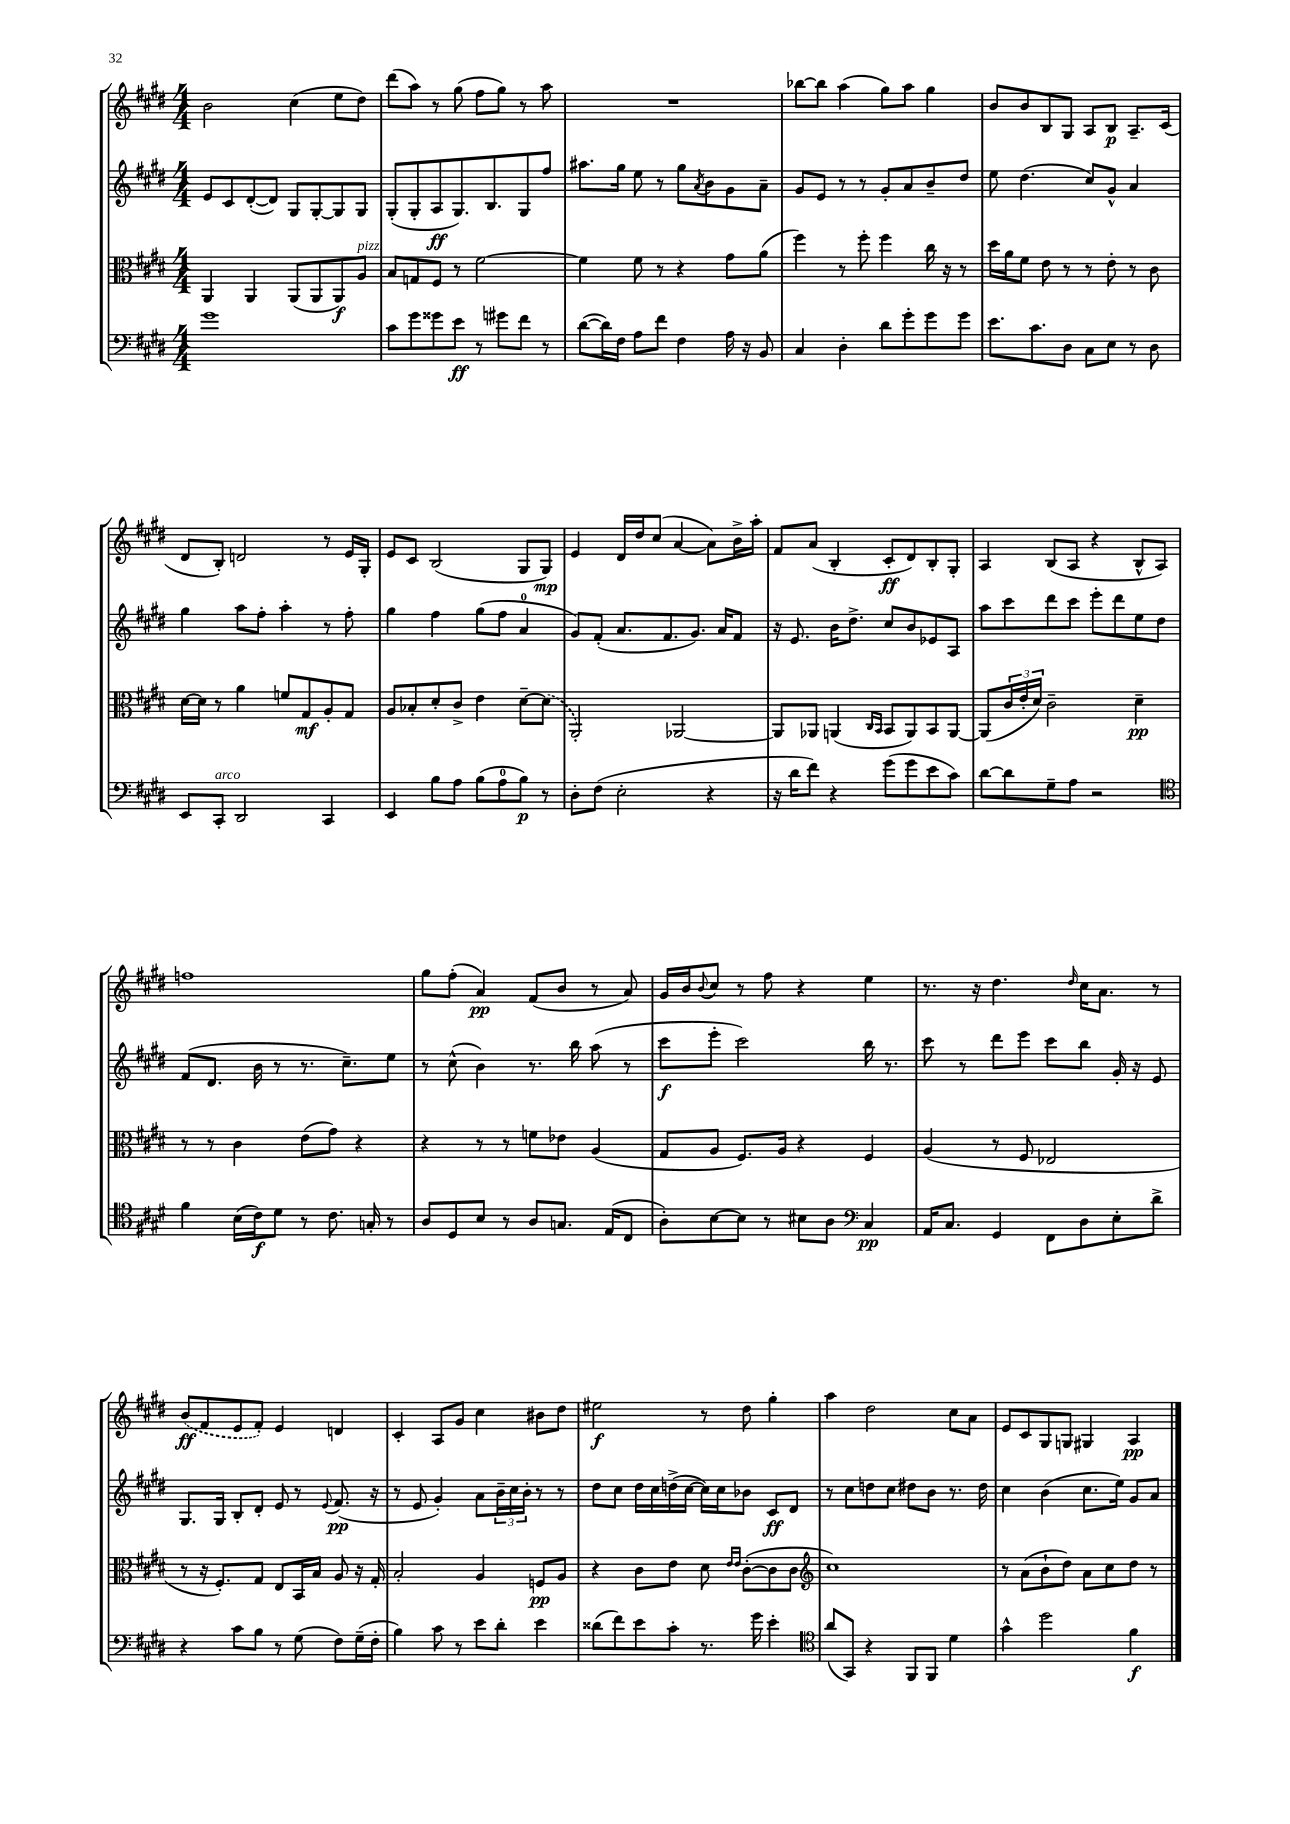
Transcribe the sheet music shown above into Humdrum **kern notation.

**kern	**dynam	**kern	**dynam	**kern	**dynam	**kern	**dynam
*part4	*part4	*part3	*part3	*part2	*part2	*part1	*part1
*staff4	*staff4	*staff3	*staff3	*staff2	*staff2	*staff1	*staff1
*clefF4	*	*clefC3	*	*clefG2	*	*clefG2	*
*k[f#c#g#d#]	*	*k[f#c#g#d#]	*	*k[f#c#g#d#]	*	*k[f#c#g#d#]	*
*M4/4	*	*M4/4	*	*M4/4	*	*M4/4	*
=74	=74	=74	=74	=74	=74	=74	=74
1g#	.	4AA/	.	8e/L	.	2b\	.
.	.	.	.	8c#/	.	.	.
.	.	4AA/	.	([8d#'/	.	.	.
.	.	.	.	8d#/J])	.	.	.
.	.	(8AA/L	.	8G#/L	.	(4cc#\	.
.	.	8AA/	.	[8G#'/	.	.	.
.	.	8AA/)	f	8G#/]	.	8ee\L	.
!	!	!LO:TX:a:i:t=pizz.	!	!	!	!	!
.	.	8A/J	.	8G#/J	.	8dd#\J)	.
=75	=75	=75	=75	=75	=75	=75	=75
8c#\L	.	8B/L	.	(8G#'/L	.	(8ddd#\L	.
8g#\	.	8Gn/	.	8G#'/	.	8aa\J)	.
8g##X\	.	8F#/J	.	8A/	ff	8r	.
8e\J	ff	8r	.	8.G#/)	.	(8gg#\	.
8r	.	[2f#\	.	.	.	8ff#\L	.
.	.	.	.	8.B/	.	.	.
8g#X\L	.	.	.	.	.	8gg#\J)	.
8f#\J	.	.	.	8G#/	.	8r	.
8r	.	.	.	8ff#/J	.	8aa\	.
=76	=76	=76	=76	=76	=76	=76	=76
([8d#\L	.	4f#\]	.	8.aa#X\L	.	1r	.
16d#\L])	.	.	.	.	.	.	.
16F#\JJ	.	.	.	16gg#\Jk	.	.	.
8A\L	.	8f#\	.	8ee\	.	.	.
8f#\J	.	8r	.	8r	.	.	.
4F#\	.	4r	.	8gg#\L	.	.	.
.	.	.	.	8qa/	.	.	.
.	.	.	.	8b\	.	.	.
16A\	.	8g#\L	.	8g#\	.	.	.
16r	.	.	.	.	.	.	.
8BB/	.	(8a\J	.	8a~\J	.	.	.
=77	=77	=77	=77	=77	=77	=77	=77
4C#/	.	4ff#\)	.	8g#/L	.	[8bb-X\L	.
.	.	.	.	8e/J	.	8bb-\J]	.
4D#'\	.	8r	.	8r	.	(4aa\	.
.	.	8ff#'\	.	8r	.	.	.
8d#\L	.	4ff#\	.	8g#'/L	.	8gg#\L)	.
8g#'\	.	.	.	8a/	.	8aa\J	.
8g#\	.	16cc#\	.	8b~/	.	4gg#\	.
.	.	16r	.	.	.	.	.
8g#\J	.	8r	.	8dd#/J	.	.	.
=78	=78	=78	=78	=78	=78	=78	=78
8.e\L	.	16dd#\LL	.	8ee\	.	8b/L	.
.	.	16a\J	.	.	.	.	.
.	.	8f#\J	.	(4.dd#\	.	8b/	.
8.c#\	.	.	.	.	.	.	.
.	.	8e\	.	.	.	8B/	.
8D#\J	.	8r	.	.	.	8G#/J	.
8C#\L	.	8r	.	8cc#/L)	.	8A/L	.
8E\J	.	8e'\	.	8g#^^/J	.	8B/J	p
8r	.	8r	.	4a/	.	8.A~/L	.
8D#\	.	8c#\	.	.	.	.	.
.	.	.	.	.	.	(16c#/Jk	.
!!LO:LB:g=z
=79	=79	=79	=79	=79	=79	=79	=79
8EE/L	.	[16d#\LL	.	4gg#\	.	8d#/L	.
.	.	16d#\JJ]	.	.	.	.	.
!LO:TX:a:i:t=arco	!	!	!	!	!	!	!
8CC#'/J	.	8r	.	.	.	8B'/J)	.
2DD#/	.	4a\	.	8aa\L	.	2dn/	.
.	.	.	.	8ff#'\J	.	.	.
.	.	8fn/L	.	4aa'\	.	.	.
.	.	8G#/	mf	.	.	.	.
4CC#/	.	8A'/	.	8r	.	8r	.
.	.	8G#/J	.	8ff#'\	.	16e/LL	.
.	.	.	.	.	.	16G#'/JJ	.
=80	=80	=80	=80	=80	=80	=80	=80
4EE/	.	8A/L	.	4gg#\	.	8e/L	.
.	.	8B-X'/	.	.	.	8c#/J	.
8B\L	.	8d#'/	.	4ff#\	.	(2B/	.
8A\J	.	8c#^/J	.	.	.	.	.
(8B\L	.	4e\	.	(8gg#\L	.	.	.
8A\	.	.	.	8ff#\J	.	.	.
8B\J)	p	[8d#~\L	.	4a/	.	8G#/L	.
8r	.	(8d#\J]	.	.	.	8G#/J)	mp
=81	=81	=81	=81	=81	=81	=81	=81
8D#'\L	.	2AA'/)	.	8g#/L)	.	4e/	.
(8F#\J	.	.	.	(8f#'/J	.	.	.
2E'\	.	.	.	8.a/L	.	16d#/LL	.
.	.	.	.	.	.	16dd#/J	.
.	.	.	.	.	.	(8cc#/J	.
.	.	.	.	8.f#/	.	.	.
.	.	[2AA-X/	.	.	.	[4a/	.
.	.	.	.	8.g#/J)	.	.	.
4r	.	.	.	.	.	8a\L])	.
.	.	.	.	16a/KL	.	.	.
.	.	.	.	8f#/J	.	16b^\L	.
.	.	.	.	.	.	16aa'\JJ	.
=82	=82	=82	=82	=82	=82	=82	=82
16r	.	8AA-/L]	.	16r	.	8f#/L	.
16d#\KL	.	.	.	8.e/	.	.	.
8f#\J)	.	8AA-X/J	.	.	.	(8a/J	.
4r	.	(4AAn/	.	16b\KL	.	4B'/	.
.	.	.	.	8.dd#^\J	.	.	.
.	.	16qqC#/LL	.	.	.	.	.
.	.	16qqBB/JJ	.	.	.	.	.
(8g#\L	.	8BB/L	.	8cc#/L	.	8c#'/L	ff
8g#\	.	8AA/)	.	8b/	.	8d#/)	.
8e\	.	8BB/	.	8e-X/	.	8B'/	.
8c#\J)	.	[8AA/J	.	8A/J	.	8G#'/J	.
=83	=83	=83	=83	=83	=83	=83	=83
[8d#\L	.	(8AA/L]	.	8aa\L	.	4A/	.
8d#\]	.	24c#/L	.	8ccc#\	.	.	.
.	.	24e'/	.	.	.	.	.
.	.	24d#/JJ)	.	.	.	.	.
8G#~\	.	2c#~\	.	8ddd#\	.	(8B/L	.
8A\J	.	.	.	8ccc#\J	.	8A/J	.
2r	.	.	.	8eee'\L	.	4r	.
.	.	.	.	8ddd#\	.	.	.
.	.	4d#~\	pp	8ee\	.	8B^^/L	.
.	.	.	.	8dd#\J	.	8A/J)	.
!!LO:LB:g=z
=84	=84	=84	=84	=84	=84	=84	=84
*clefC4	*	*	*	*	*	*	*
4f#\	.	8r	.	(8f#/L	.	1ffn	.
.	.	8r	.	8.d#/J	.	.	.
(16B\LL	.	4c#\	.	.	.	.	.
16c#\J)	f	.	.	16b\	.	.	.
8d#\J	.	.	.	8r	.	.	.
8r	.	(8e\L	.	8.r	.	.	.
8.c#\	.	8g#\J)	.	.	.	.	.
.	.	.	.	8.cc#~\L)	.	.	.
.	.	4r	.	.	.	.	.
16Gn'/	.	.	.	.	.	.	.
8r	.	.	.	8ee\J	.	.	.
=85	=85	=85	=85	=85	=85	=85	=85
8A/L	.	4r	.	8r	.	8gg#\L	.
8D#/	.	.	.	(8cc#^^\	.	(8ff#'\J	.
8B/J	.	8r	.	4b\)	.	4a/)	pp
8r	.	8r	.	.	.	.	.
8A/L	.	8fn\L	.	8.r	.	(8f#/L	.
8.Gn/J	.	8e-X\J	.	.	.	8b/J	.
.	.	.	.	16bb\	.	.	.
.	.	(4A/	.	(8aa\	.	8r	.
(16E/KL	.	.	.	.	.	.	.
8C#/J	.	.	.	8r	.	8a/)	.
=86	=86	=86	=86	=86	=86	=86	=86
8A'\L)	.	8G#/L	.	8ccc#\L	f	16g#/LL	.
.	.	.	.	.	.	16b/J	.
.	.	.	.	.	.	8qqb/	.
[8B\	.	8A/J	.	8eee'\J	.	8cc#/J	.
8B\J]	.	8.F#/L)	.	2ccc#\)	.	8r	.
8r	.	.	.	.	.	8ff#\	.
.	.	16A/Jk	.	.	.	.	.
8B#X\L	.	4r	.	.	.	4r	.
8A\J	.	.	.	.	.	.	.
*clefF4	*	*	*	*	*	*	*
4C#/	pp	4F#/	.	16bb\	.	4ee\	.
.	.	.	.	8.r	.	.	.
=87	=87	=87	=87	=87	=87	=87	=87
16AA/KL	.	(4A/	.	8ccc#\	.	8.r	.
8.C#/J	.	.	.	.	.	.	.
.	.	.	.	8r	.	.	.
.	.	.	.	.	.	16r	.
4GG#/	.	8r	.	8ddd#\L	.	4.dd#\	.
.	.	8F#/	.	8eee\J	.	.	.
8FF#\L	.	2E-X/	.	8ccc#\L	.	.	.
.	.	.	.	.	.	16qqdd#/	.
8D#\	.	.	.	8bb\J	.	16cc#\KL	.
.	.	.	.	.	.	8.a\J	.
8E'\	.	.	.	16g#'/	.	.	.
.	.	.	.	16r	.	.	.
8d#^\J	.	.	.	8e/	.	8r	.
!!LO:LB:g=z
=88	=88	=88	=88	=88	=88	=88	=88
4r	.	8r	.	8.G#/L	.	(8b/L	ff
.	.	16r	.	.	.	8f#/	.
.	.	8.F#'/L)	.	16G#/Jk	.	.	.
8c#\L	.	.	.	8B'/L	.	8e/	.
8B\J	.	8G#/J	.	8d#'/J	.	8f#'/J)	.
8r	.	8E/L	.	8e/	.	4e/	.
(8G#\	.	16BB/L	.	8r	.	.	.
.	.	16B/JJ	.	.	.	.	.
.	.	.	.	8qqe/	.	.	.
8F#\L)	.	8A/	.	(8.f#/	pp	4dn/	.
(16G#~\L	.	16r	.	.	.	.	.
16F#'\JJ	.	16G#'/	.	16r	.	.	.
=89	=89	=89	=89	=89	=89	=89	=89
4B\)	.	2B'/	.	8r	.	4c#'/	.
.	.	.	.	8e/	.	.	.
8c#\	.	.	.	4g#'/)	.	8A/L	.
8r	.	.	.	.	.	8g#/J	.
8e\L	.	4A/	.	8a\L	.	4cc#\	.
8d#'\J	.	.	.	24b~\L	.	.	.
.	.	.	.	24cc#\	.	.	.
.	.	.	.	24b'\JJ	.	.	.
4e\	.	8Fn/L	pp	8r	.	8b#X\L	.
.	.	8A/J	.	8r	.	8dd#\J	.
=90	=90	=90	=90	=90	=90	=90	=90
(8d##X\L	.	4r	.	8dd#\L	.	2ee#X\	f
8f#\)	.	.	.	8cc#\J	.	.	.
8e\	.	8c#\L	.	16dd#\LL	.	.	.
.	.	.	.	16cc#\	.	.	.
8c#'\J	.	8e\J	.	(16ddn^\	.	.	.
.	.	.	.	[16cc#\JJ	.	.	.
8.r	.	8d#\	.	16cc#\LL])	.	8r	.
.	.	.	.	16cc#\J	.	.	.
.	.	16qqe/LL	.	.	.	.	.
.	.	16qqe/JJ	.	.	.	.	.
.	.	([8c#'\L	.	8b-X\J	.	8dd#\	.
16g#\	.	.	.	.	.	.	.
4e'\	.	8c#\]	.	8c#/L	ff	4gg#'\	.
.	.	8c#\J	.	8d#/J	.	.	.
=91	=91	=91	=91	=91	=91	=91	=91
*clefC4	*	*clefG2	*	*	*	*	*
(8a/L	.	1cc#)	.	8r	.	4aa\	.
8GG#/J)	.	.	.	8cc#\L	.	.	.
4r	.	.	.	8ddn\	.	2dd#\	.
.	.	.	.	8cc#\J	.	.	.
8FF#/L	.	.	.	8dd#X\L	.	.	.
8FF#/J	.	.	.	8b\J	.	.	.
4d#\	.	.	.	8.r	.	8cc#\L	.
.	.	.	.	.	.	8a\J	.
.	.	.	.	16dd#\	.	.	.
=92	=92	=92	=92	=92	=92	=92	=92
4g#^^\	.	8r	.	4cc#\	.	8e/L	.
.	.	(8a\L	.	.	.	8c#/	.
2dd#\	.	8b`\	.	(4b\	.	8G#/	.
.	.	8dd#\J)	.	.	.	8Gn/J	.
.	.	8a\L	.	8.cc#\L	.	4G#X/	.
.	.	8cc#\	.	.	.	.	.
.	.	.	.	16ee\Jk)	.	.	.
4f#\	f	8dd#\J	.	8g#/L	.	4A/	pp
.	.	8r	.	8a/J	.	.	.
==	==	==	==	==	==	==	==
*-	*-	*-	*-	*-	*-	*-	*-
